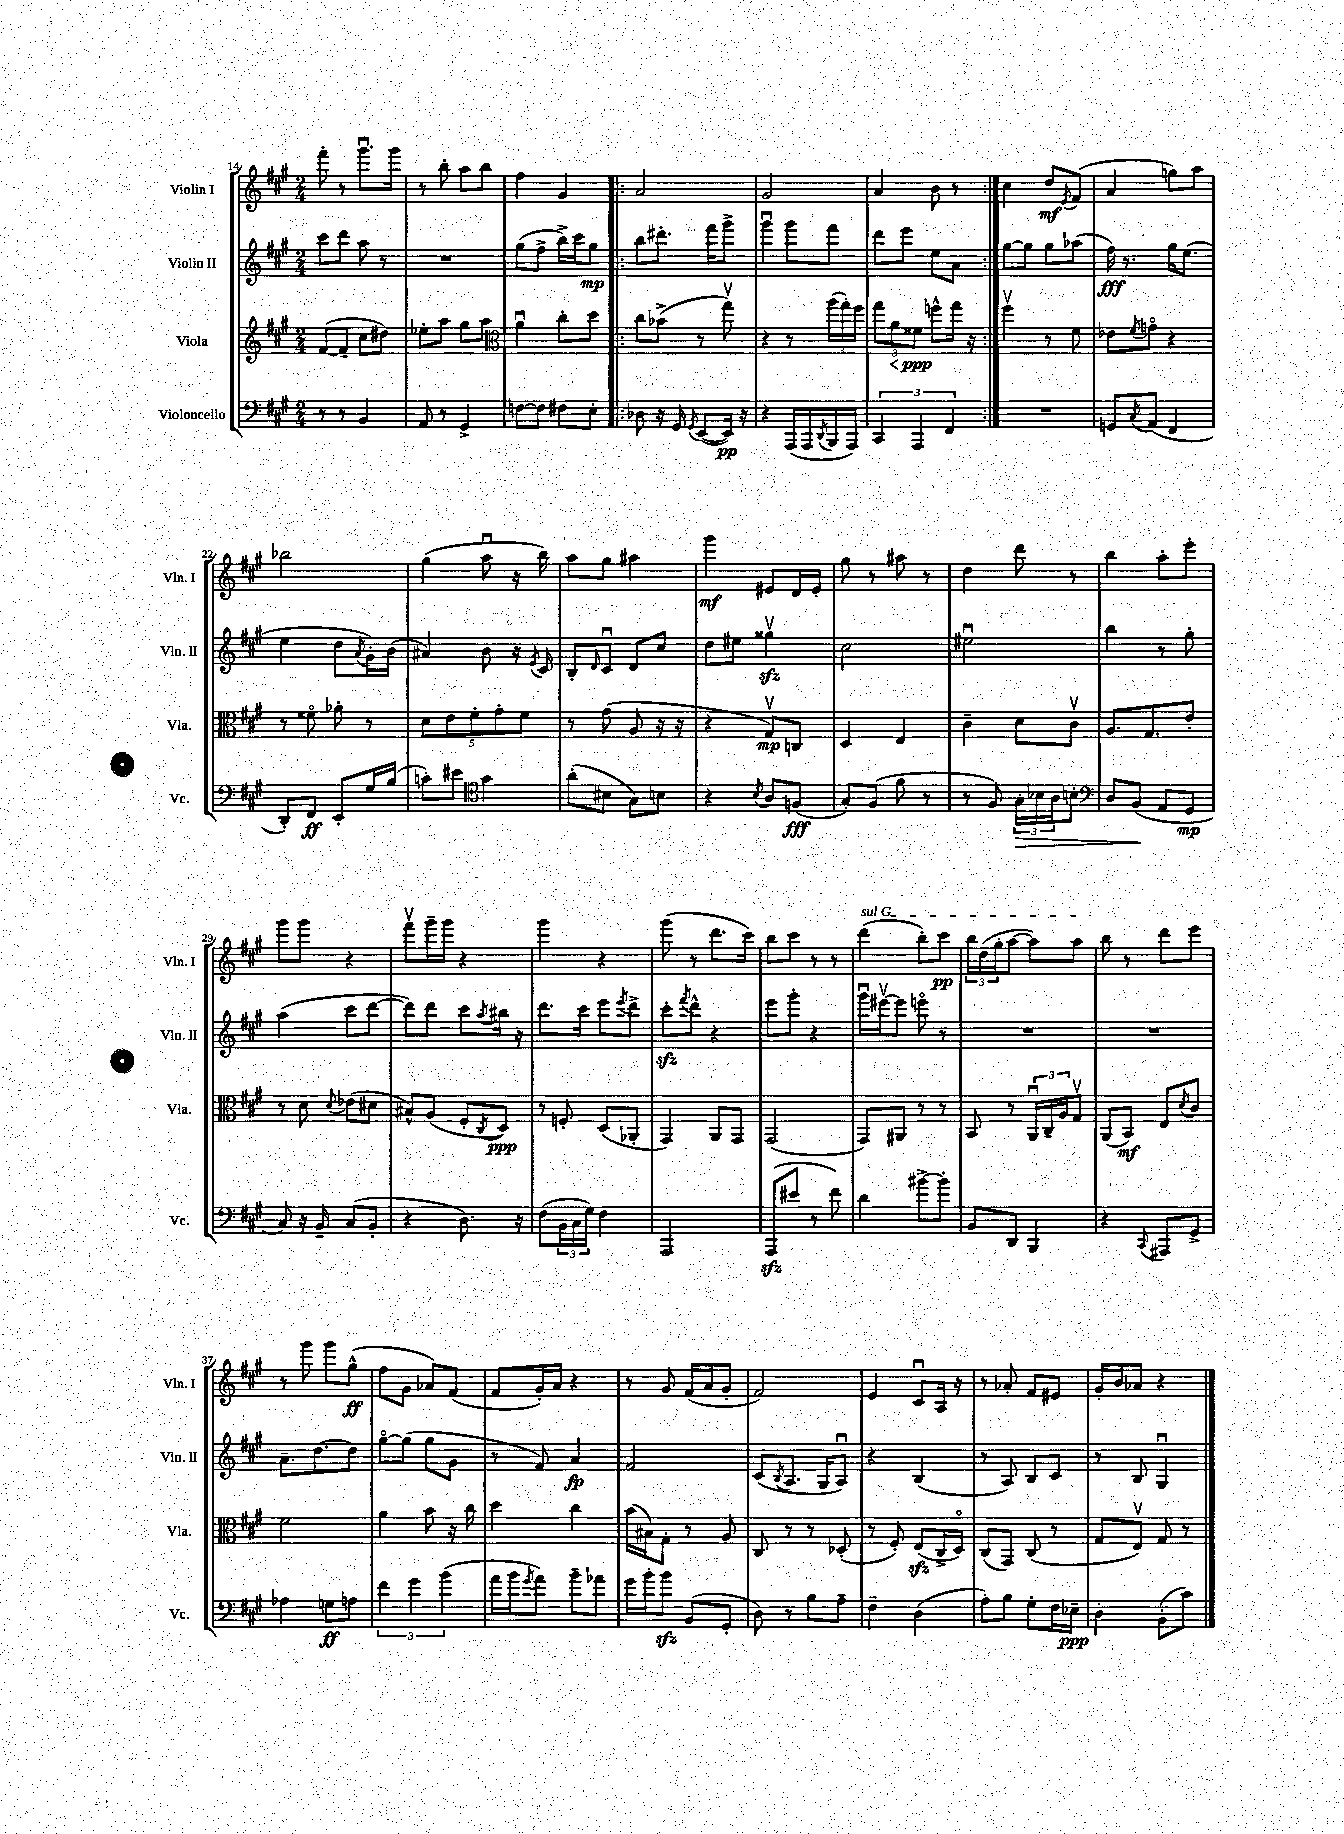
<<
\new StaffGroup <<
\new Staff = "s0" \with { instrumentName = "Violin I" shortInstrumentName = "Vln. I" } {
    \clef treble \key a \major \numericTimeSignature \time 2/4
    fis'''8-. r8 gis'''8.\downbow gis'''16 |
    r8 b''8-. a''8 b''8 |
    fis''4 gis'4 |
    \repeat volta 2 { a'2 |
    gis'2 |
    a'4 b'8 r8 | }
    cis''4 d''8\mf \acciaccatura { e'8 } fis'8( |
    a'4 g''8) a''8 |
    bes''2 |
    gis''4( a''8\downbow r16 b''16) |
    a''8 gis''8 ais''4 |
    gis'''4\mf eis'8 d'16 eis'16-. |
    gis''8 r8 ais''8 r8 |
    d''4 d'''8 r8 |
    b''4 a''8-. e'''8-. |
    gis'''8 gis'''8 r4 |
    fis'''8\upbow gis'''16-- gis'''16 r4 |
    gis'''4 r4 |
    gis'''8( r8 d'''8. cis'''16) |
    b''8 cis'''8 r8 r8 |
    \once \override TextSpanner.bound-details.left.text = \markup { \italic "sul G" } d'''4\startTextSpan( b''8-.) cis'''8\pp |
    \tuplet 3/2 { b''16 d''16( gis''16-. } a''8~ a''8) a''8\stopTextSpan |
    b''8 r8 d'''8 e'''8 |
    r8 gis'''8 gis'''8 gis''8-^\ff( |
    fis''8 gis'8 aes'8) fis'8( |
    fis'8 gis'16-.) a'16 r4 |
    r8 gis'8 fis'16( a'16 gis'8-. |
    fis'2) |
    e'4 cis'8\downbow a16 r16 |
    r8 aes'8-. fis'8 eis'8 |
    gis'16-. b'16 aes'8 r4 \bar "|." |
}
\new Staff = "s1" \with { instrumentName = "Violin II" shortInstrumentName = "Vln. II" } {
    \clef treble \key a \major \numericTimeSignature \time 2/4
    cis'''8 d'''8 a''8 r8 |
    R2 |
    gis''8( fis''8-> b''16->) cis'''16 gis''8\mp |
    \repeat volta 2 { b''8 dis'''8.-. fis'''16 gis'''8-> |
    gis'''4\downbow gis'''8 fis'''8 |
    d'''8 e'''8 e''8 a'8 | }
    gis''8~ gis''8 gis''8 aes''8( |
    fis''16\fff) r8. gis''16 e''8.( |
    e''4 d''8 \acciaccatura { a'8 } gis'16-.) b'16( |
    ais'4) b'8 r16 \acciaccatura { e'8 } cis'16 |
    b8-. \grace { d'16 } cis'8\downbow d'8 cis''8 |
    d''8 eis''8 gisis''4\upbow\sfz |
    cis''2 |
    eis''2\downbow |
    b''4 r8 gis''8-. |
    a''4( cis'''8 d'''8~ |
    d'''8) d'''8 cis'''8 \acciaccatura { a''8 } bis''16 r16 |
    d'''8. cis'''16 e'''8 \acciaccatura { e'''8 } d'''8-> |
    cis'''8-.\sfz \acciaccatura { fis'''8 } d'''8-^ r4 |
    e'''8 gis'''8-. r4 |
    gis'''16\downbow eis'''16~\upbow eis'''8 e'''8\flageolet r8 |
    R2 |
    R2 |
    a'8.-- d''8.~ d''8 |
    gis''8~\flageolet gis''8( gis''8 gis'8 |
    r8 fis'8) a'4\fp |
    fis'2 |
    cis'8( \acciaccatura { b8 } a8. gis16 a8\downbow) |
    r4 b4( |
    r8 a8) b8 cis'8 |
    r8 b8 gis4\downbow \bar "|." |
}
\new Staff = "s2" \with { instrumentName = "Viola" shortInstrumentName = "Vla." } {
    \clef treble \key a \major \numericTimeSignature \time 2/4
    fis'8~( fis'8-- cis''8 dis''8) |
    ees''8-. a''8 gis''8 a''8 |
    \clef alto a'4\downbow cis''8-. d''8 |
    \repeat volta 2 { cis''8 bes'8->( r8 gis''8\upbow) |
    r4 r8 \tuplet 3/2 { a''16( gis''16-.) fis''16 } |
    \tuplet 3/2 { gis''8 a'8\< fisis'8\ppp\! } f''8-^ gis''16 r16 | }
    fis''4\upbow r8 fis'8 |
    ees'8 \acciaccatura { fis'8 } g'8\flageolet r4 |
    r8 fisis'8\flageolet aes'8-. r8 |
    \tuplet 5/4 { d'8 e'8 fis'8-. gis'8-. fis'8 } |
    r8 gis'8( a8 r16 r16 |
    r4 gis8\upbow\mp) c8 |
    d4 e4 |
    cis'4-- d'8 cis'8\upbow |
    a8. gis8. e'8-. |
    r8 d'8 \appoggiatura { d'8 } ees'8( dis'8 |
    bis8-^) a8( fis8-. \acciaccatura { cis8 } d8\ppp) |
    r8 f8-. d8( aes,8-. |
    gis,4) a,8 gis,8 |
    gis,2( |
    gis,8) ais,8 r8 r8 |
    b,8 r8 \tuplet 3/2 { a,16\downbow cis16-- a16 } gis8\upbow |
    a,8( b,8\mf) e8 \acciaccatura { d'8 } cis'8 |
    fis'2 |
    a'4 b'8 r16 cis''16 |
    d''4 cis''4 |
    b'16( bis16) gis8-. r8 a8 |
    cis8 r8 r8 des8-.( |
    r8 fis8-.) e8\sfz( cis16-> d16\flageolet) |
    cis8( gis,8) cis8( r8 |
    gis8 e8\upbow) gis8 r8 \bar "|." |
}
\new Staff = "s3" \with { instrumentName = "Violoncello" shortInstrumentName = "Vc." } {
    \clef bass \key a \major \numericTimeSignature \time 2/4
    r8 r8 b,4 |
    a,8 r8 gis,4-> |
    f8~ f8 fis8 e8-. |
    \repeat volta 2 { des8 r16 gis,16 \acciaccatura { gis,8 } e,8~( e,16\pp) r16 |
    r4 a,,16( a,,16 \acciaccatura { d,8 } b,,16 a,,16) |
    \tuplet 3/2 { cis,4 a,,4 fis,4 } | }
    R2 |
    g,8 \acciaccatura { cis8 } a,8( fis,4 |
    d,8-.) fis,8\ff e,8-. gis16 b16( |
    c'8-.) eis'8 \clef tenor gis'4 |
    a'8-.( bis8 gis8) b8 |
    r4 \acciaccatura { b8 } a8 f8\fff( |
    gis8-.) fis8( fis'8 r8 |
    r8 fis8) \tuplet 3/2 { gis16-.\> bes16 a16 } b8-. |
    \clef bass d8 b,8\!( a,8 gis,8\mp |
    cis8) r16 b,16-- cis8( b,8-. |
    r4 d8.) r16 |
    fis8( \tuplet 3/2 { b,16 cis16 gis16) } fis4 |
    a,,2 |
    a,,8\sfz( eis'8 r8 fis'8) |
    d'4 bis'8~-> bis'8-. |
    b,8 d,8 b,,4 |
    r4 \appoggiatura { cis,8 } ais,,8 gis,8-> |
    aes4 g8\ff a8 |
    \tuplet 3/2 { fis'4 gis'4 b'4( } |
    a'16 b'16 \acciaccatura { gis'8 } a'8) b'8-- aes'8 |
    gis'16 b'16-. b'8\sfz b,8( gis,8-. |
    d8) r8 b8 a8-- |
    fis4-- d4( |
    a8-.) b8 gis8-. fis16 ees16--\ppp |
    d4-. b,8-.( cis'8) \bar "|." |
}
>>
>>
\layout { \context { \Score currentBarNumber = #14 } }
